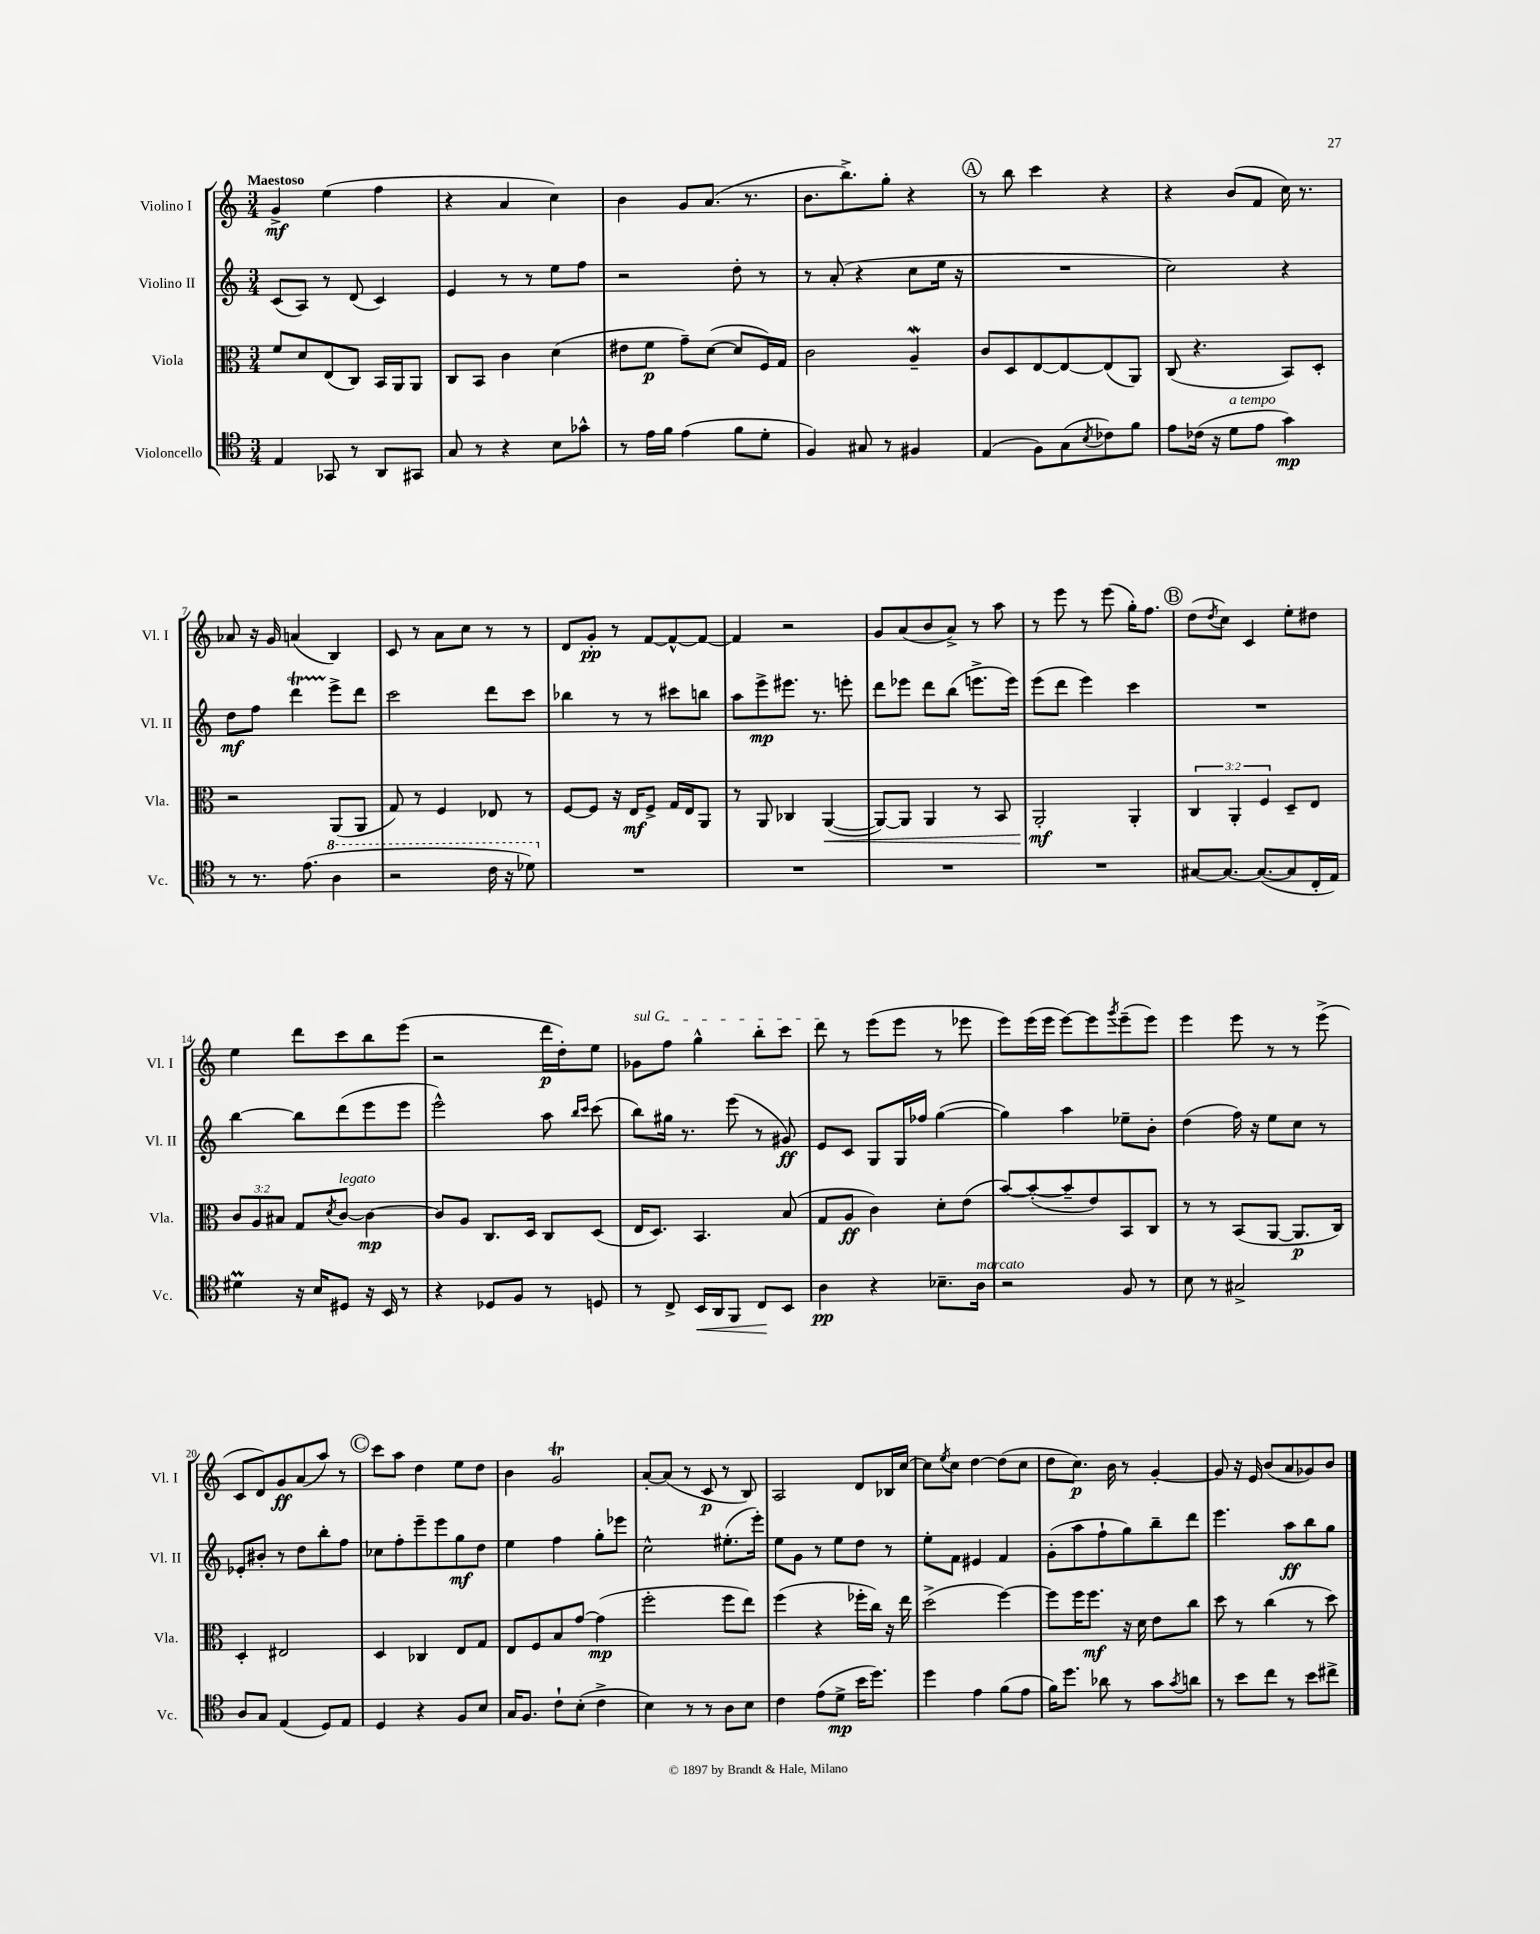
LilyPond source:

<<
\new StaffGroup <<
\new Staff = "s0" \with { instrumentName = "Violino I" shortInstrumentName = "Vl. I" } {
    \clef treble \key c \major \numericTimeSignature \time 3/4 \tempo "Maestoso"
    g'4->\mf e''4( f''4 |
    r4 a'4 c''4) |
    b'4 g'8 a'8.( r8. |
    b'8. b''8.->) g''8-. r4 |
    \mark \markup { \circle "A" } r8 b''8 c'''4 r4 |
    r4 b'8( f'8 c''16) r8. |
    aes'8 r16 g'16 a'4( b4) |
    c'8 r8 a'8 c''8 r8 r8 |
    d'8 g'8-.\pp r8 f'8~ f'8~-^ f'8~ |
    f'4 r2 |
    g'8 a'8( b'8 a'8->) r8 a''8 |
    r8 e'''8 r8 e'''8( g''16-.) f''8. |
    \mark \markup { \circle "B" } d''8( \acciaccatura { d''8 } c''8) c'4 e''8-. dis''8 |
    e''4 d'''8 c'''8 b''8 e'''8( |
    r2 d'''16\p d''16-.) e''8 |
    \once \override TextSpanner.bound-details.left.text = \markup { \italic "sul G" } ges'8\startTextSpan f''8 g''4-^ b''8-. c'''8 |
    d'''8\stopTextSpan r8 e'''8( e'''8 r8 ees'''8 |
    e'''8) e'''16( e'''16 e'''8~) e'''8 \acciaccatura { g'''8 } e'''8--( e'''8) |
    e'''4 e'''8 r8 r8 e'''8->( |
    c'8 d'8) g'8\ff a'8( a''8) r8 |
    \mark \markup { \circle "C" } c'''8 a''8 d''4 e''8 d''8 |
    b'4 g'2\trill |
    a'8~-. a'8( r8 c'8\p r8 b8) |
    a2 d'8 bes16 c''16~ |
    c''8 \acciaccatura { e''8 } c''8 d''4~ d''8( c''8 |
    d''8 c''8.\p) b'16 r8 g'4~-. |
    g'8 r16 e'16 b'8( a'8 ges'8) b'8 \bar "|." |
}
\new Staff = "s1" \with { instrumentName = "Violino II" shortInstrumentName = "Vl. II" } {
    \clef treble \key c \major \numericTimeSignature \time 3/4
    c'8( a8) r8 d'8( c'4) |
    e'4 r8 r8 e''8 f''8 |
    r2 d''8-. r8 |
    r8 a'8-.( r4 c''8 e''16 r16 |
    \mark \markup { \circle "A" } R2. |
    c''2) r4 |
    d''8\mf f''8 d'''4\startTrillSpan e'''8->\stopTrillSpan d'''8 |
    c'''2 d'''8 c'''8 |
    bes''4 r8 r8 cis'''8 b''8 |
    a''8 e'''8->\mp eis'''8. r8. e'''8-. |
    d'''8 ees'''8 d'''8 b''8( e'''8.-> e'''16) |
    e'''8( d'''8 e'''4) c'''4 |
    \mark \markup { \circle "B" } R2. |
    b''4~ b''8 d'''8( e'''8 e'''8 |
    e'''2-^) a''8 \grace { b''16 c'''16 } c'''8( |
    b''8) gis''16 r8. e'''8( r8 gis'8\ff) |
    e'8 c'8 g8 g16 fes''16 g''4~( |
    g''4) a''4 ees''8-- b'8-. |
    d''4( f''16) r16 e''8 c''8 r8 |
    ees'8-. bis'8-. r8 d''8 b''8-. f''8 |
    \mark \markup { \circle "C" } ces''8 f''8-. e'''8-- e'''8 g''8\mf d''8 |
    e''4 f''4 g''8-. ees'''8 |
    c''2-^ eis''8.-.( e'''16-.) |
    e''8 g'8 r8 e''8 d''8 r8 |
    e''8-. f'8 eis'4 f'4 |
    g'8-.( a''8 f''8-! g''8) b''8-- d'''8 |
    e'''4. a''8\ff b''8 g''8 \bar "|." |
}
\new Staff = "s2" \with { instrumentName = "Viola" shortInstrumentName = "Vla." } {
    \clef alto \key c \major \numericTimeSignature \time 3/4 \override Staff.TupletNumber.text = #tuplet-number::calc-fraction-text
    f'8 d'8 e8( c8) b,16 a,16 a,8 |
    c8 b,8 c'4 d'4( |
    eis'8 f'8\p g'8--) d'8~( d'8 f16) g16 |
    c'2 a4--\mordent |
    \mark \markup { \circle "A" } c'8 d8 e8~ e8~ e8( a,8) |
    c8( r4. b,8) d8-. |
    r2 a,8( a,8 |
    g8) r8 f4 ees8 r8 |
    f8~ f8 r16 e16\mf f8-> g16 e16 a,8 |
    r8 a,8 ces4 a,4~\<( |
    a,8~) a,8 a,4 r8 b,8 |
    a,2-.\mf\! a,4-. |
    \mark \markup { \circle "B" } \tuplet 3/2 { c4 a,4-. f4 } d8-- e8 |
    \tuplet 3/2 { c'8 a8 bis8 } g8 \acciaccatura { d'8 } c'8~^\markup { \italic "legato" } c'4~\mp |
    c'8 a8 c8. d16 c8 d8( |
    e16 d8.) b,4. b8( |
    g8 a8\ff c'4) d'8-. e'8( |
    b'8~) b'8~-.( b'8-- e'8) b,8 c8 |
    r8 r8 b,8( a,8~ a,8.\p c16) |
    d4-. eis2 |
    \mark \markup { \circle "C" } d4 ces4 e8 g8 |
    e8 f8 b8 g'8~ g'4\mp( |
    f''2-. f''8 e''8) |
    f''4( r4 fes''16-. c''16) r16 e''16 |
    d''2->( f''4~) |
    f''8 f''16 f''8.\mf r16 d'16 e'8 c''8 |
    d''8 r8 c''4( r8 d''8) \bar "|." |
}
\new Staff = "s3" \with { instrumentName = "Violoncello" shortInstrumentName = "Vc." } {
    \clef tenor \key c \major \numericTimeSignature \time 3/4
    e4 ges,8 r8 a,8 gis,8 |
    g8 r8 r4 b8 ges'8-^ |
    r8 e'16 f'16 e'4( f'8 d'8-. |
    f4) gis8 r8 fis4 |
    \mark \markup { \circle "A" } e4( f8) g8( \acciaccatura { b8 } ces'8) f'8 |
    e'8 ces'16( r16 d'8^\markup { \italic "a tempo" } e'8 g'4\mp) |
    r8 r8. e'8.( \ottava #1 a'4 |
    r2 c''16 r16 des''8) \ottava #0 |
    R2. |
    R2. |
    R2. |
    R2. |
    \mark \markup { \circle "B" } gis8~ gis8.~ gis8.~( gis8 c16-. e16) |
    dis'4\prall r16 b16 dis8 r16 b,16 r8 |
    r4 des8 f8 r8 d8 |
    r8 c8-> b,16\< a,16 f,8 c8\! b,8 |
    a4\pp r4 bes8.-- a16^\markup { \italic "marcato" } |
    r2 f8 r8 |
    b8 r8 gis2-> |
    a8 g8 e4( d8) e8 |
    \mark \markup { \circle "C" } d4 r4 f8 b8 |
    g16 f8. c'8-! b8-.( c'4-> |
    b4) r8 r8 a8 b8 |
    c'4 e'8( d'8->\mp b'16 d''8.) |
    d''4 e'4 f'8( e'8 |
    f'16) d''8. aes'8 r8 g'8 \acciaccatura { g'8 } a'8 |
    r8 b'8 c''8 r8 b'8 cis''8-> \bar "|." |
}
>>
>>
